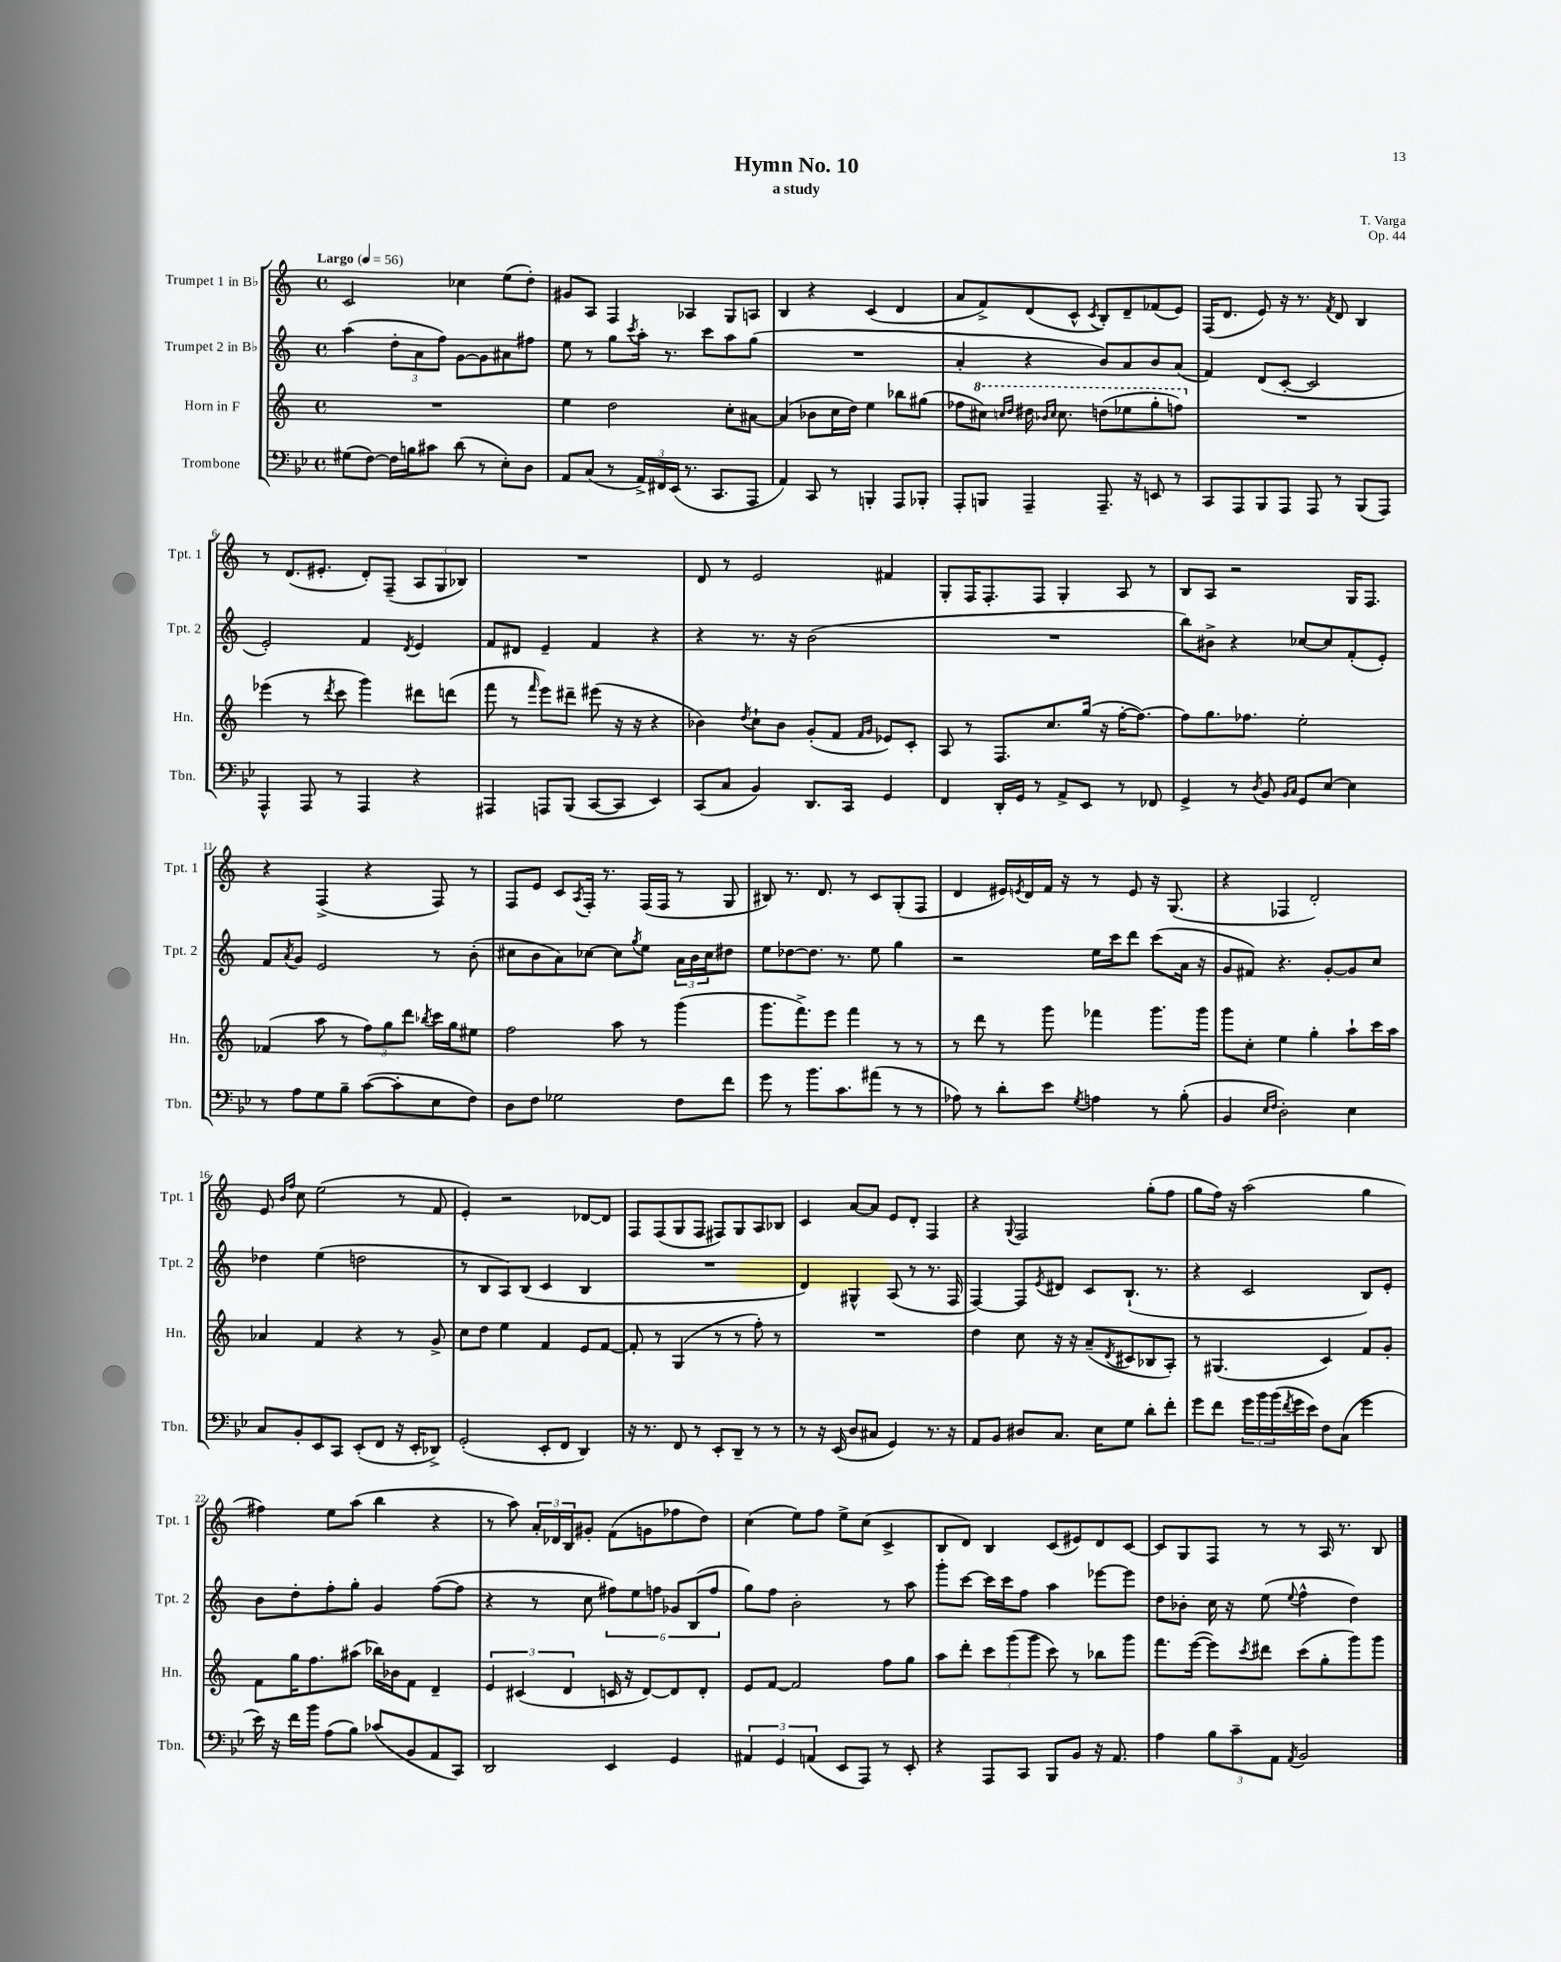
\header { title = "Hymn No. 10" composer = "T. Varga" subtitle = "a study" opus = "Op. 44" }
<<
\new StaffGroup <<
\new Staff = "s0" \with { instrumentName = "Trumpet 1 in Bb" shortInstrumentName = "Tpt. 1" } {
    \clef treble \key c \major \defaultTimeSignature \time 4/4 \tempo "Largo" 4 = 56
    c'2 ces''4 e''8( d''8-.) |
    gis'8 a8 f4 aes4 g8 a8 |
    b4 r4 c'4( d'4 |
    a'8 f'8->) d'8( c'8-^ \acciaccatura { c'8 } b8-.) d'8-- fes'8( e'8) |
    f16( d'8. e'8) r16 r8. \acciaccatura { f'8 } d'8 b4 |
    r8 d'8.( eis'8.-. d'8-.) f8--( \tuplet 3/2 { a8 g8 bes8) } |
    R1 |
    d'8 r8 e'2 fis'4 |
    g8-. f16 f8.-. f8 g4-. a8 r8 |
    b8 a8 r2 g16 f8. |
    r4 f4->( r4 f8) r8 |
    f8 e'8 c'8 \acciaccatura { a8 } f16-. r8. f16( f16 r8 g8 |
    bis8) r8. d'8. r8 c'8 g8-.( f8 |
    d'4 eis'16) \acciaccatura { e'8 } d'16 f'16 r16 r8 e'8 r16 g8.( |
    r4 fes4 d'2-.) |
    e'8 \grace { b'16 f''16 } c''8 e''2( r8 f'8 |
    e'4-.) r2 des'8~ des'8 |
    f8 f8( g8 f8 fis8) g8 a8 bes8 |
    c'4 a'8~ a'8 e'8 d'8-. f4 |
    r4 \appoggiatura { g8 } f2 g''8-.( f''8 |
    g''8 f''16) r16 a''2( g''4 |
    fis''4) e''8 a''8( b''4 r4 |
    r8 a''8) \tuplet 3/2 { a'16-. des'16 b16 } gis'8-. f'8( g'8 fes''8 d''8) |
    c''4( e''8) f''8 e''8-> c''8( c'4-> |
    b8 d'8) b4 c'8( eis'8) d'8 c'8~ |
    c'8 g8 f8 r8 r8 a16 r8. b8 \bar "|." |
}
\new Staff = "s1" \with { instrumentName = "Trumpet 2 in Bb" shortInstrumentName = "Tpt. 2" } {
    \clef treble \key c \major \defaultTimeSignature \time 4/4
    a''4( \tuplet 3/2 { d''8-. a'8 f''8) } g'8~ g'8 ais'8 fis''8 |
    e''8 r8 g''8 \acciaccatura { c'''8 } a''16-. r8. c'''8 a''8 g''8( |
    R1 |
    a'4-. r4 b'8) a'8 b'8 a'8( |
    f'4) d'8( c'8~-. c'2 |
    e'2-.) f'4 \acciaccatura { d'8 } e'4 |
    f'8 dis'8 e'4-- f'4 r4 |
    r4 r8. r16 b'2( |
    R1 |
    b''8) bis'8-> r4 ces''8~ ces''8 f'8-.( e'8-.) |
    f'8 \acciaccatura { a'8 } g'8 e'2 r8 b'8-.( |
    cis''8 b'8 a'8) ces''8~ ces''8 \acciaccatura { g''8 } e''8 \tuplet 3/2 { a'16 b'16 ces''16 } dis''8 |
    e''8 des''8~ des''8. r8. e''8 g''4 |
    r2 e''16 c'''16 d'''8 c'''8( a'16 r16 |
    g'8 fis'8) r4. g'8~-. g'8 c''8 |
    des''4 e''4( d''2 |
    r8 b8 a8) b8( c'4 b4 |
    R1 |
    d'4) gis4-^ a8( r8 r8. f16 |
    f4~) f8 \acciaccatura { e'8 } dis'8 c'8 b8.-!( r8. |
    r4 c'2 b8) e'8-. |
    b'8 d''8-. f''8-. g''8-. g'4 f''8~( f''8 |
    r4 r8 c''8 \tuplet 6/4 { fis''8) e''8 f''8 ges'8 b8( f''8 } |
    g''8) f''8 b'2-. r8 a''8 |
    g'''8-. c'''8~ c'''16 c'''16 f''8 a''4 ees'''8~ ees'''8 |
    d''8 bes'8-. c''16 r16 e''8( \appoggiatura { e''8 } f''4-^ d''4) \bar "|." |
}
\new Staff = "s2" \with { instrumentName = "Horn in F" shortInstrumentName = "Hn." } {
    \clef treble \key c \major \defaultTimeSignature \time 4/4
    R1 |
    e''4 d''2 c''8-. ais'8~ |
    ais'4( bes'8 c''16 d''16) e''4 bes''8 gis''8( |
    fes''8 \ottava #1 cis'''8) \grace { c'''16 d'''16 } dis'''16 \grace { bes''16 c'''16 } c'''8. d'''8( ees'''8 g'''8-. f'''!8) \ottava #0 |
    R1 |
    ees'''4( r8 \acciaccatura { d'''8 } c'''8 g'''4) dis'''8 d'''8( |
    f'''8 r8 \grace { f'''16 } e'''8) dis'''8-- eis'''8( r16 r16 r4 |
    bes'4) \acciaccatura { d''8 } c''8-! bes'8 g'8-.( f'8 \grace { f'16 g'16 } ees'8) c'8-. |
    a8 r8 f8. c''8. g''16( r16 f''16~-. f''8.~) |
    f''8 g''8. fes''8. e''2-. |
    fes'4( a''8 r8 \tuplet 3/2 { f''8) g''8 d'''8 } \acciaccatura { bes''8 } c'''16 g''16 eis''8 |
    f''2 a''8 r8 g'''4( |
    g'''8. f'''8.->) e'''8 f'''4 r8 r8 |
    r8 d'''8 r8 g'''8 fes'''4 g'''8. g'''16 |
    g'''8 c''8-. e''4 g''4-. a''8-! c'''16 a''16 |
    aes'4 f'4 r4 r8 g'8-> |
    c''8 d''8 e''4 f'4 e'8 f'8~ |
    f'8-. r8 g4( r8 r8 f''8-.) r8 |
    R1 |
    d''4 c''8 r16 r16 a'8--( \acciaccatura { d'8 } cis'8 bes8 a8-.) |
    r8 gis4.( c'4) f'8 g'8-. |
    f'8 g''16 f''8. ais''8( bes''16) bes'16 f'8 d'4-- |
    \tuplet 3/2 { e'4 cis'4( d'4 } c'16 r16 d'8~) d'8 d'8-. |
    e'8 f'8~ f'2 f''8 g''8 |
    a''8 d'''8-. \tuplet 3/2 { c'''8 g'''8( g'''8 } c'''8) r8 bes''8 g'''8 |
    f'''8. e'''16~( e'''8) \acciaccatura { c'''8 } dis'''8 c'''8( g''8-. g'''8) g'''8 \bar "|." |
}
\new Staff = "s3" \with { instrumentName = "Trombone" shortInstrumentName = "Tbn." } {
    \clef bass \key bes \major \defaultTimeSignature \time 4/4
    gis8( f8~) f16 b16 cis'8 d'8( r8 ees8-.) d8 |
    a,8 c8( r8 \tuplet 3/2 { a,16->) fis,16 ees,16( } r8. c,8. a,,8 |
    a,4) c,8 r8 b,,4-. a,,8 bes,,8-. |
    a,,8-. b,,8 a,,4-- a,,8.-- r16 e,8 r8 |
    c,8 a,,8 bes,,8 a,,8 a,,8 r8 bes,,8( a,,8) |
    a,,4-^ a,,8 r8 a,,4 r4 |
    ais,,4 a,,8 bes,,8( c,8~ c,8 ees,4) |
    c,8( c8 bes,4) d,8. c,16 g,4 |
    f,4 d,16-. g,16 r8 a,8-> ees,8 r8 fes,8 |
    g,4-> r8 \acciaccatura { d8 } bes,8 \grace { bes,16 c16 } g,8 ees8~ ees4 |
    r8 a8 g8 bes8-- c'8~( c'8-. ees8 f8) |
    d8 f8 ges2 f8 f'8 |
    g'8 r8 bes'8. c'8. ais'8( r8 r8 |
    aes8) r8 d'8-. ees'8 \acciaccatura { g8 } a4 r8 bes8-.( |
    bes,4 \grace { ees16 f16 } d2-.) ees4 |
    c8 bes,8-. ees,8 c,8 ees,8-.( f,8 r16 ees,16-. des,8->) |
    g,2-.( ees,8-. f,8 d,4) |
    r16 r8. f,8 r8 ees,8-. d,8-- r8 r8 |
    r8 r16 ees,16( d8 cis8 g,4) r8. r16 |
    a,8 bes,8 dis8 c8. ees16 g8 d'8-. f'8-. |
    g'8 f'8 \tuplet 3/2 { g'16 bes'16 bes'16( } \acciaccatura { f'8 } g'16 ees'16) f8 c8( g'4 |
    ees'16) r16 f'16 bes'16 a8( bes8) ces'8( bes,8 a,8 c,8) |
    d,2 ees,4 g,4 |
    \tuplet 3/2 { ais,4 g,4 a,4( } ees,8 a,,8) r8 ees,8-. |
    r4 a,,8 c,8 bes,,8 bes,8 r16 a,8. |
    a4 \tuplet 3/2 { bes8 c'8-- a,8 } \acciaccatura { a,8 } bes,2 \bar "|." |
}
>>
>>
